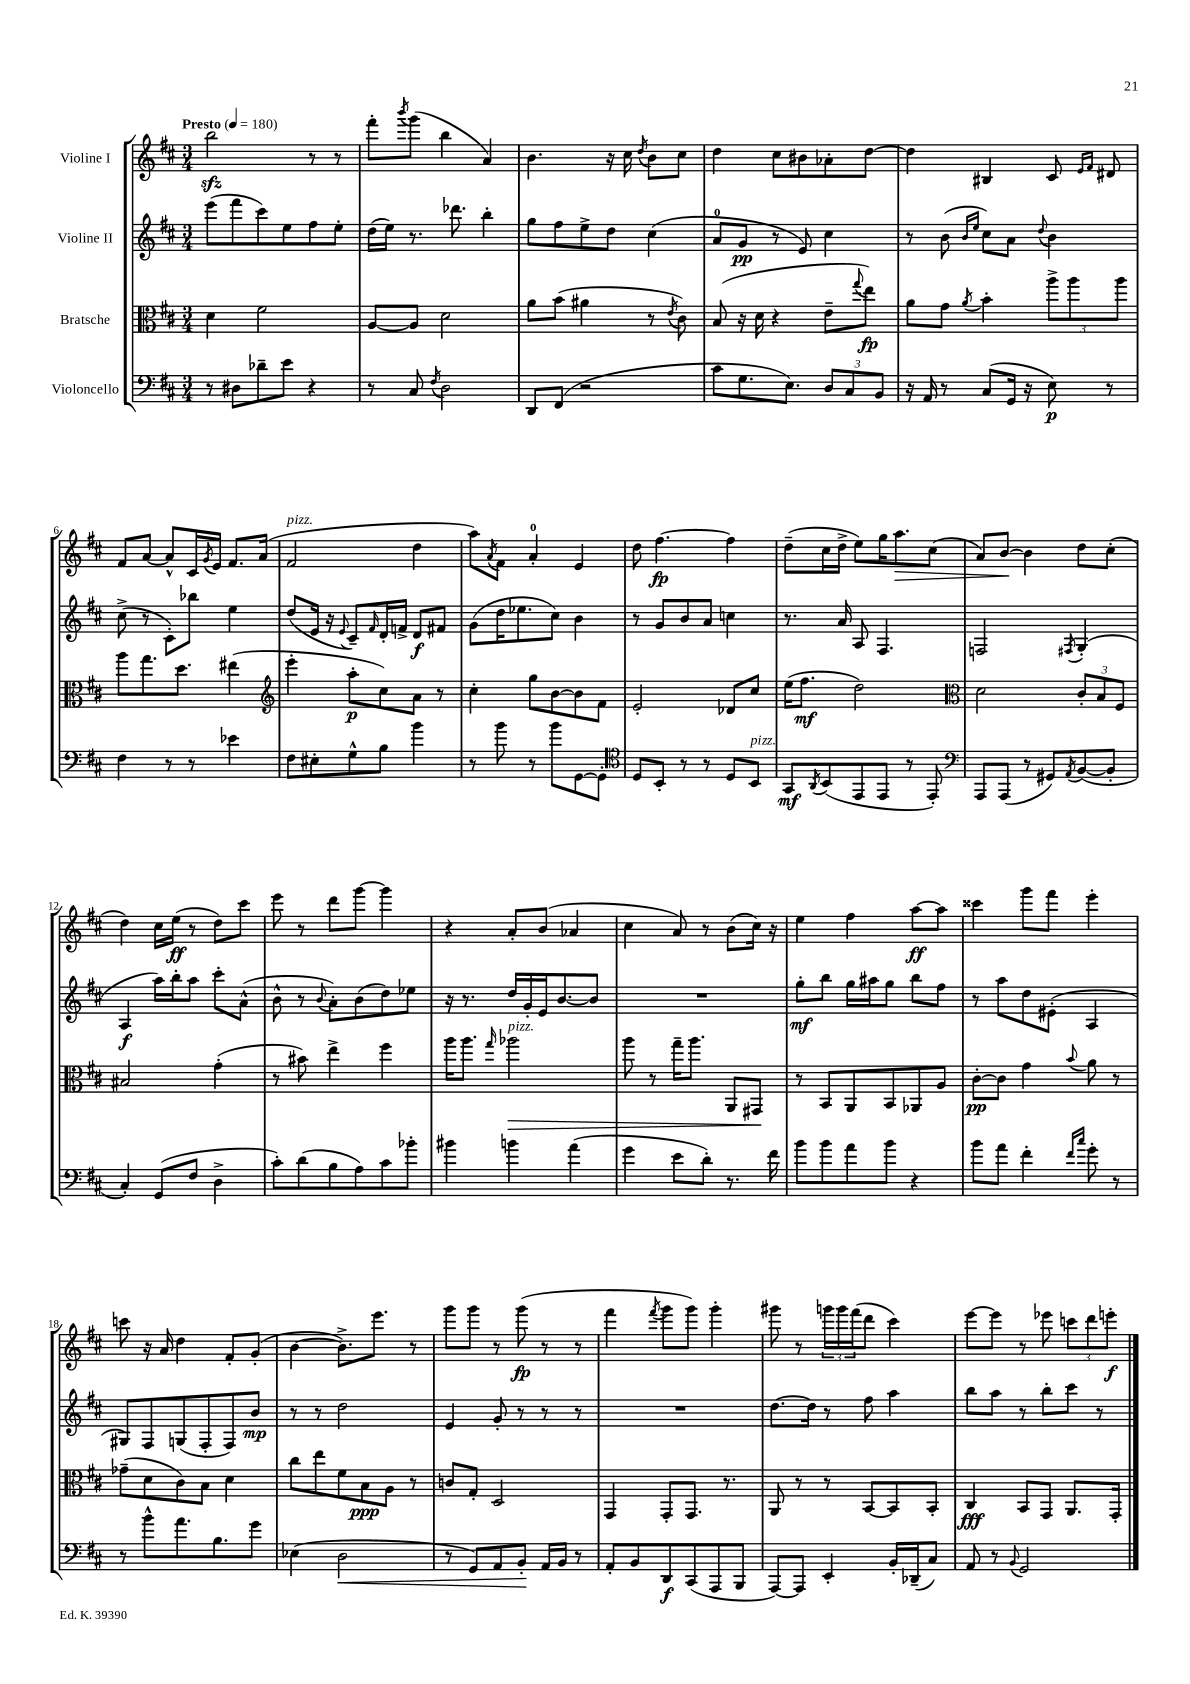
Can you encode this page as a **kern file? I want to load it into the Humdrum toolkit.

**kern	**kern	**kern	**kern
*staff4	*staff3	*staff2	*staff1
*clefF4	*clefC3	*clefG2	*clefG2
*k[f#c#]	*k[f#c#]	*k[f#c#]	*k[f#c#]
*M3/4	*M3/4	*M3/4	*M3/4
*MM180	*MM180	*MM180	*MM180
8r	4d	(8eee	2bb
8D#	.	8fff#	.
8d-~	2f#	8ccc#)	.
8e	.	8ee	.
4r	.	8ff#	8r
.	.	8ee'	8r
=	=	=	=
8r	[8A	(16dd	8fff#'
.	.	16ee)	.
.	.	.	8qbbb
8C#	8A]	8.r	(8ggg
8qF#	.	.	.
2D	2d	.	4bb
.	.	8.ddd-	.
.	.	4bb'	4a)
=	=	=	=
8DD	8a	8gg	4.b
(8FF#	(8b	8ff#	.
2r	4a#	8ee^	.
.	.	8dd	16r
.	.	.	16cc#
.	.	.	8qdd
.	8r	(4cc#	8b
.	8qe	.	.
.	8c#)	.	8cc#
=	=	=	=
8c#	(8B	8a	4dd
8.G	16r	8g	.
.	16d	.	.
.	4r	8r	8cc#
8.E)	.	.	.
.	.	8e)	8b#
12D	8e~	4cc#	8a-'
12C#	.	.	.
.	8qqgg	.	.
.	8ee)	.	[8dd
12BB	.	.	.
=	=	=	=
16r	8a	8r	4dd]
16AA	.	.	.
8r	8g	(8b	.
.	.	16qqb	.
.	8qa	16qqee	.
(8C#	4b'	8cc#)	4B#
16GG	.	8a	.
16r	.	.	.
.	.	8qqdd	.
8E)	12aa^	4b	8c#
.	12aa	.	.
.	.	.	16qqe
.	.	.	16qqf#
8r	.	.	8d#
.	12aa	.	.
=	=	=	=
4F#	8aa	(8cc#^	8f#
.	8.gg	8r	[8a
8r	.	8c#')	8a^^]
.	8.dd	.	.
8r	.	8bb-	16c#
.	.	.	8qg
.	.	.	16e
4e-	(4ee#	4ee	8.f#
.	.	.	(16a
=	=	=	=
*	*clefG2	*	*
8F#	4eee'	(8dd	2f#
8E#'	.	16e	.
.	.	16r	.
.	.	8qqe	.
8G^^	8aa'	8c#~)	.
.	.	16qqf#	.
8B	8cc#)	16d'	.
.	.	16f^	.
4b	8a	8d	4dd
.	8r	8f#	.
=	=	=	=
8r	4cc#'	(8g	8aa)
.	.	.	8qa
8b	.	16dd	8f#
.	.	8.ee-	.
8r	8gg	.	4a'
8b	[8b	8cc#)	.
[8GG	8b]	4b	4e
8GG']	8f#	.	.
=	=	=	=
*clefC4	*	*	*
8D	2e'	8r	8dd
8BB'	.	8g	[4.ff#
8r	.	8b	.
8r	.	8a	.
8D	8d-	4cc	4ff#]
8BB	8cc#	.	.
=	=	=	=
8GG	(16ee	8.r	(8dd~
.	8.ff#	.	.
8qAA	.	.	.
(8BB	.	.	16cc#
.	.	16a	16dd^
8EE	2dd)	8A	8ee)
8EE	.	4.F#	16gg
.	.	.	8.aa
8r	.	.	.
8EE')	.	.	(8cc#
=	=	=	=
*clefF4	*clefC3	*	*
8AAA	2d	2F	8a)
(8AAA	.	.	[8b
8r	.	.	4b]
8GG#)	.	.	.
8qAA	.	8qF#	.
([8BB	12c#'	(4G'	8dd
.	12B	.	.
8BB']	.	.	(8cc#'
.	12F#	.	.
=	=	=	=
4C#')	2B#	4A	4dd)
(8GG	.	16aa)	16cc#
.	.	16bb'	(16ee
8F#	.	8aa	8r
4D^	(4g'	8ccc#'	8dd)
.	.	(8a^^	8ccc#
=	=	=	=
8c#')	8r	8b^^	8eee
(8d	8b#)	8r	8r
.	.	8qqb	.
8B	4ee^	8a')	8ddd
8A)	.	(8b	[8ggg
8c#	4ff#	8dd)	4ggg]
8b-'	.	8ee-	.
=	=	=	=
4b#	16aa	16r	4r
.	8.aa	8.r	.
.	16qqgg	.	.
4b	2aa-	16dd	8a'
.	.	16g'	.
.	.	16e	(8b
.	.	[8.b	.
(4a	.	.	4a-
.	.	8b]	.
=	=	=	=
4g	8aa	2.r	4cc#
.	8r	.	.
8e	16gg~	.	8a)
.	8.aa	.	.
8d')	.	.	8r
8.r	8AA	.	(8b
.	8GG#	.	16cc#)
16f#	.	.	16r
=	=	=	=
8b	8r	8gg'	4ee
8b	8BB	8bb	.
8a	8AA	16gg	4ff#
.	.	16aa#	.
8b	8BB	8gg	.
4r	8AA-	8bb	[8aa
.	8A	8ff#	8aa]
=	=	=	=
8b	[8c#'	8r	4ccc##
8a	8c#]	8aa	.
4f#'	4g	8dd	8ggg
.	.	(8e#'	8fff#
16qqf#	.	.	.
16qqcc#	8qqb	.	.
8g'	8a	4A	4eee'
8r	8r	.	.
=	=	=	=
8r	(8g-~	8G#)	8ccc
8b^^	8d	8F#	16r
.	.	.	16a
8.a	8c#)	(8G	4dd
.	8B	8F#'	.
8.B	.	.	.
.	4d	8F#)	8f#'
8g	.	8b	(8g'
=	=	=	=
(4E-	8cc#	8r	[4b
.	8ee	8r	.
2D	8f#	2dd	8.b^])
.	8B	.	.
.	.	.	8.eee
.	8A	.	.
.	8r	.	8r
=	=	=	=
8r	8c	4e	8ggg
8GG)	8G'	.	8ggg
8AA	2D	8g'	8r
8BB'	.	8r	(8ggg
16AA	.	8r	8r
16BB	.	.	.
8r	.	8r	8r
=	=	=	=
8AA'	4GG	2.r	4fff#
8BB	.	.	.
.	.	.	8qfff#
8DD	8GG'	.	8ggg
(8CC#	8.GG	.	8ggg)
8AAA	.	.	4ggg'
.	8.r	.	.
8BBB	.	.	.
=	=	=	=
[8AAA)	8AA	[8.dd	8ggg#
8AAA]	8r	.	8r
.	.	16dd]	.
4EE'	8r	8r	24ggg
.	.	.	24ggg
.	.	.	(24fff#
.	[8BB	8ff#	8ddd
16BB'	8BB]	4aa	4ccc#)
(16DD-~	.	.	.
8C#)	8BB'	.	.
=	=	=	=
8AA	4C#	8bb	[8eee
8r	.	8aa	8eee]
8qqBB	.	.	.
2GG	8BB	8r	8r
.	8GG	8bb'	8eee-
.	8.AA	8ccc#	12ccc
.	.	.	12ddd
.	.	8r	.
.	.	.	12eee'
.	16GG'	.	.
==	==	==	==
*-	*-	*-	*-
